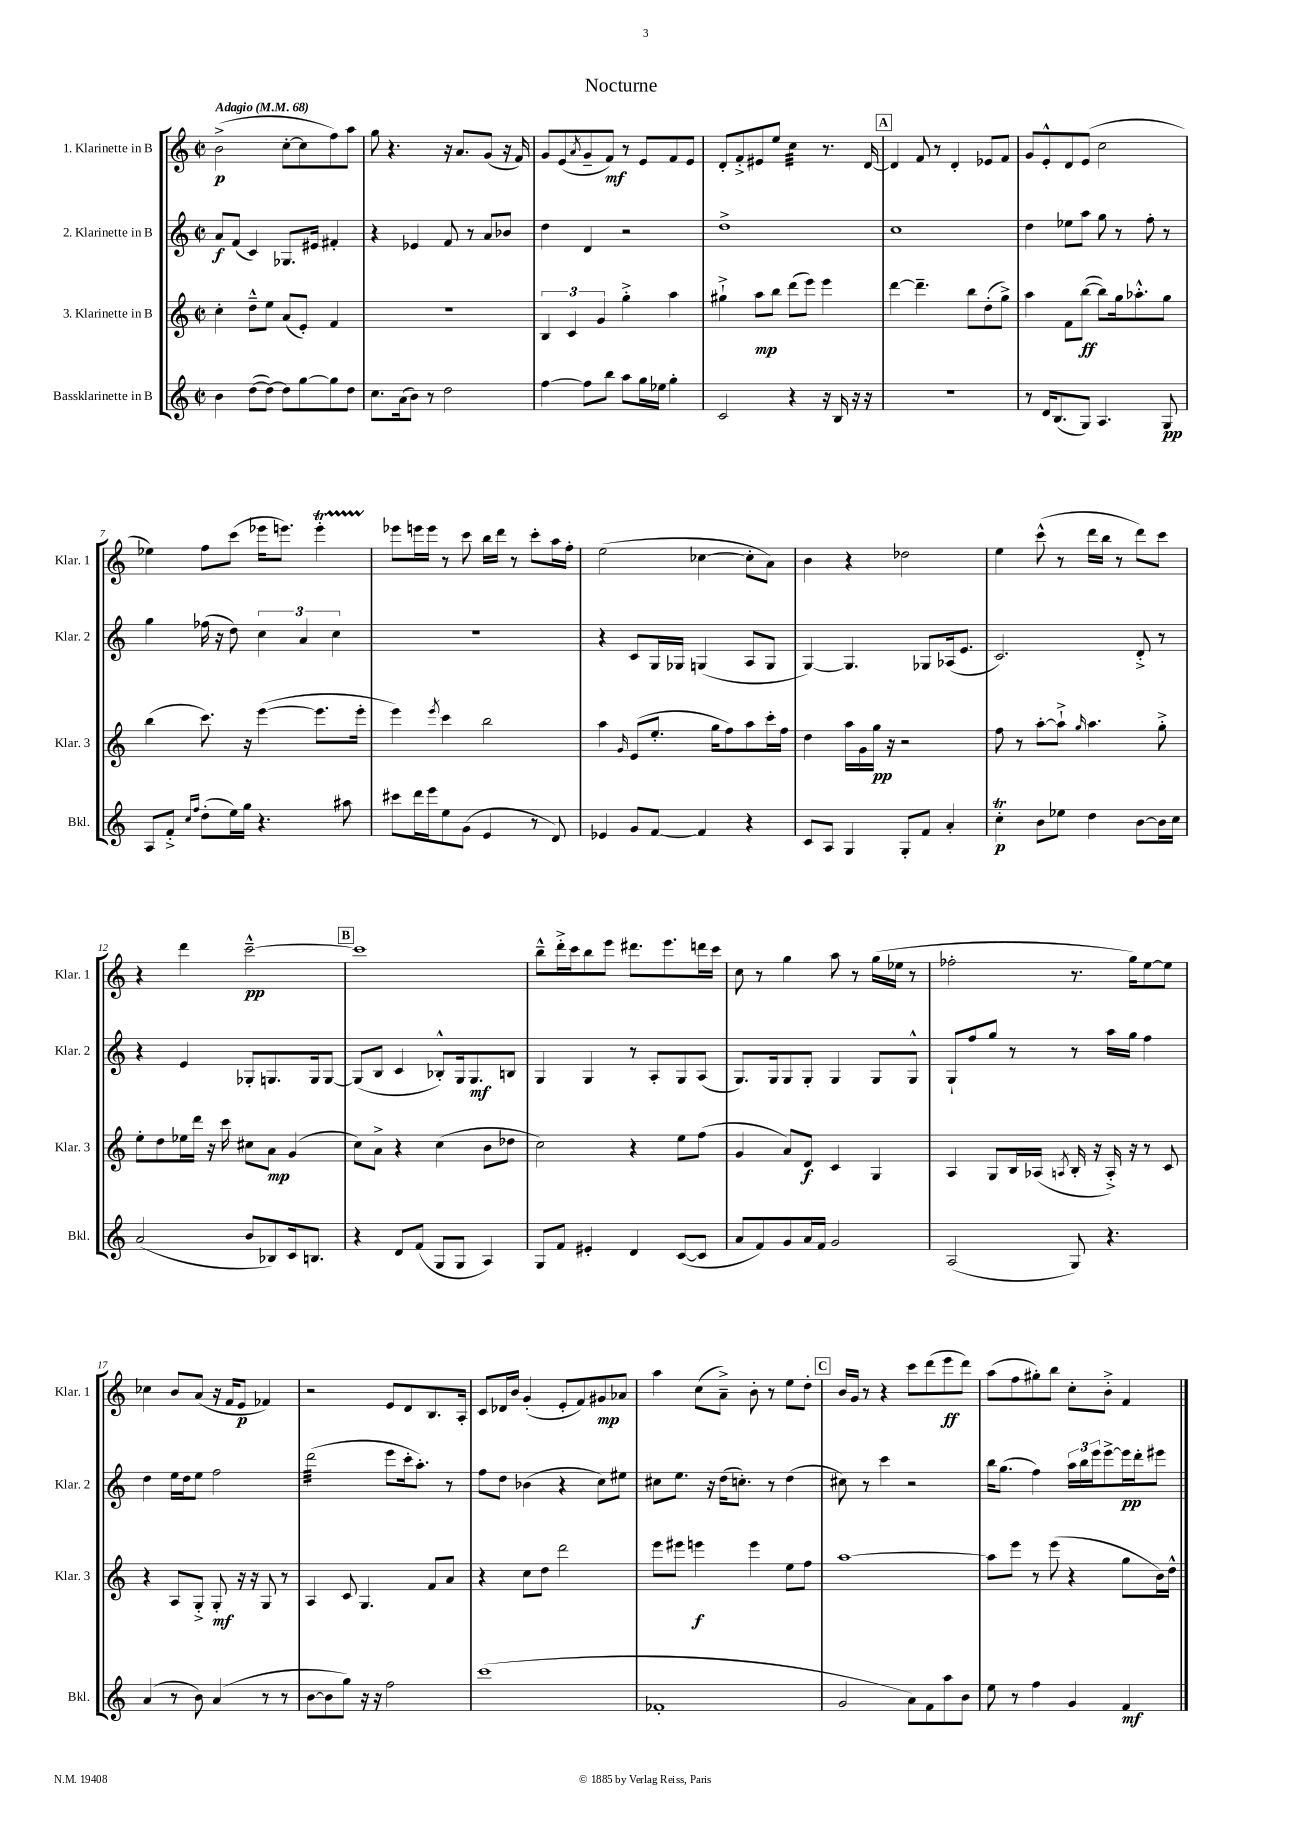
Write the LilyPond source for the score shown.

\header { title = "Nocturne" }
<<
\new StaffGroup <<
\new Staff = "s0" \with { instrumentName = "1. Klarinette in B" shortInstrumentName = "Klar. 1" } {
    \clef treble \key c \major \defaultTimeSignature \time 2/2 \tempo "Adagio" 4 = 68
    b'2->\p( c''8~-. c''8 f''8) a''8 |
    g''8 r4. r16 a'8. g'8( r16 f'16) |
    g'8 e'8( \acciaccatura { a'8 } g'8-- f'8\mf) r8 e'8 f'8 e'8 |
    d'8-. f'8-.-> eis'8 e''8 c''4:32 r8. d'16~ |
    \mark \markup { \box "A" } d'4 f'8 r8 d'4-. ees'8 f'8 |
    g'8 e'8-.-^ d'8 e'8( c''2 |
    ees''4) f''8 c'''8( ees'''16 e'''8.) e'''4-.\startTrillSpan |
    ees'''8\stopTrillSpan e'''16 e'''16 r8 c'''8 b''16 d'''16 r8 c'''8-. a''16 f''16-. |
    e''2( ces''4~ ces''8-. a'8) |
    b'4 r4 des''2 |
    e''4 c'''8-^( r8 d'''16 b''16 r8 d'''8) c'''8 |
    r4 d'''4 c'''2~---^\pp |
    \mark \markup { \box "B" } c'''1 |
    b''8---^ d'''16-.-> c'''16 b''8 e'''8 dis'''8. e'''8. d'''16 c'''16 |
    c''8 r8 g''4 a''8 r8 g''16( ees''16 r8 |
    fes''2-. r8. g''16) e''8~ e''8 |
    ces''4 b'8 a'8( r16 f'16 e'8\p fes'4) |
    r2 e'8 d'8 b8. a16-. |
    c'8 des'16 b'16 g'4-.( e'8-. f'8) gis'8\mp aes'8 |
    a''4 c''8( a'8--->) b'8-. r8 e''8 d''8-. |
    \mark \markup { \box "C" } b'16 g'16 r8 r4 c'''8 d'''8( e'''8\ff d'''8) |
    a''8( f''8 gis''8-.) b''8 c''8-. b'8-.-> f'4 \bar "|." |
}
\new Staff = "s1" \with { instrumentName = "2. Klarinette in B" shortInstrumentName = "Klar. 2" } {
    \clef treble \key c \major \defaultTimeSignature \time 2/2
    a'8\f f'8( c'4) ges8. eis'16 fis'4-. |
    r4 ees'4 f'8 r8 a'8 bes'8 |
    d''4 d'4 r2 |
    d''1-> |
    \mark \markup { \box "A" } c''1 |
    d''4 ees''8 a''8 g''8 r8 f''8-. r8 |
    g''4 fes''16( r16 d''8) \tuplet 3/2 { c''4 a'4 c''4 } |
    R1 |
    r4 c'8 g16 ges16 g4( a8 g8 |
    g4~) g4. ges8 aes16( e'8. |
    c'2.) d'8-.-> r8 |
    r4 e'4 ges8-. g8. g16 g8~ |
    \mark \markup { \box "B" } g8( b8 c'4 bes8-.-^) g16 g8.\mf b8 |
    g4 g4 r8 a8-. g8 a8( |
    g8.) g16 g8 g8-. g4 g8 g8-^ |
    g8-! f''8 g''8 r8 r8 a''16 g''16 f''4 |
    d''4 e''16 d''16 e''8 f''2 |
    d'''2:32( e'''8 c'''16-. a''8.-.) r8 |
    f''8 d''8 bes'4( r4 c''8) eis''8 |
    cis''8 e''8. r16 d''16( c''8.-.) r8 d''4( |
    \mark \markup { \box "C" } cis''8) r8 c'''4 r2 |
    b''16 g''8.( f''4) \tuplet 3/2 { a''16 b''16 e'''16 } e'''8~-> e'''16\pp d'''16-. eis'''8 \bar "|." |
}
\new Staff = "s2" \with { instrumentName = "3. Klarinette in B" shortInstrumentName = "Klar. 3" } {
    \clef treble \key c \major \defaultTimeSignature \time 2/2
    c''4-. d''8---^ e''8 a'8( e'8-.) f'4 |
    r1 |
    \tuplet 3/2 { b4 c'4 g'4 } g''4-.-> a''4 |
    gis''4-!-> a''8\mp b''8 d'''8( e'''8) e'''4 |
    \mark \markup { \box "A" } d'''4~ d'''4.-- b''8 d''8-.( g''8->) |
    a''4 f'8 b''8~\ff( b''8) g''16 aes''8.-.-^ g''8 |
    b''4( c'''8.) r16 e'''4~( e'''8. e'''16-. |
    e'''4) \acciaccatura { e'''8 } c'''4 b''2 |
    a''4 \grace { g'16 } e'8( e''8.-. g''16 f''8) a''8 c'''16-. f''16 |
    d''4 a''16 g'16 g''16\pp r16 r2 |
    f''8 r8 a''8~-. a''8-!-> \grace { g''16 } a''4. g''8-.-> |
    e''8-. d''8 ees''16 d'''16 r16 c'''16 cis''8 a'8\mp g'4( |
    \mark \markup { \box "B" } c''8) a'8-> r4 c''4( b'8 des''8 |
    c''2) r4 e''8 f''8( |
    g'4 a'8) d'8\f c'4 g4 |
    a4 g8 b16 aes16( \acciaccatura { a8 } b16-. r16 a16-.->) r16 r8 c'8 |
    r4 a8 g8-.-> g8-.\mf r16 r16 g8 r8 |
    a4 c'8 g4. f'8 a'8 |
    r4 c''8 d''8 d'''2 |
    e'''8 eis'''8 e'''4\f e'''4 e''8 f''8 |
    \mark \markup { \box "C" } a''1~ |
    a''8 e'''8 r8 e'''8( r4 g''8 b'16) d''16-^ \bar "|." |
}
\new Staff = "s3" \with { instrumentName = "Bassklarinette in B" shortInstrumentName = "Bkl." } {
    \clef treble \key c \major \defaultTimeSignature \time 2/2
    b'4 d''8~( d''8~) d''8 g''8~ g''8 d''8 |
    c''8. a'16( b'8) r8 d''2 |
    f''4~ f''8 b''8 a''8 g''16 ees''16 g''4-. |
    c'2 r4 r16 b16 r16 r16 |
    \mark \markup { \box "A" } R1 |
    r8 d'16 b8.( g8) a4. g8\pp |
    a8 f'8-.-> \grace { c''16 f''16 } d''8-.( e''16) g''16 r4. ais''8 |
    cis'''8 d'''16 e'''16 e''8 g'8( e'4 r8 d'8) |
    ees'4 g'8 f'8~ f'4 r4 |
    c'8 a8 g4 g8-. f'8 a'4-. |
    c''4-.\trill\p b'8 ees''8 d''4 b'8~ b'16 c''16 |
    a'2( b'8 bes8) c'16 b8. |
    \mark \markup { \box "B" } r4 d'8 f'8( g8 g8 a4) |
    g8 f'8 eis'4-. d'4 c'8~( c'8 |
    a'8 f'8) g'8 a'16 f'16 g'2 |
    a2( g8) r4. |
    a'4( r8 b'8) a'4( r8 r8 |
    b'8~ b'8 g''8) r16 r16 f''2 |
    c'''1( |
    fes'1-. |
    \mark \markup { \box "C" } g'2 a'8) f'8 a''8 b'8 |
    e''8 r8 f''4 g'4 f'4\mf \bar "|." |
}
>>
>>
